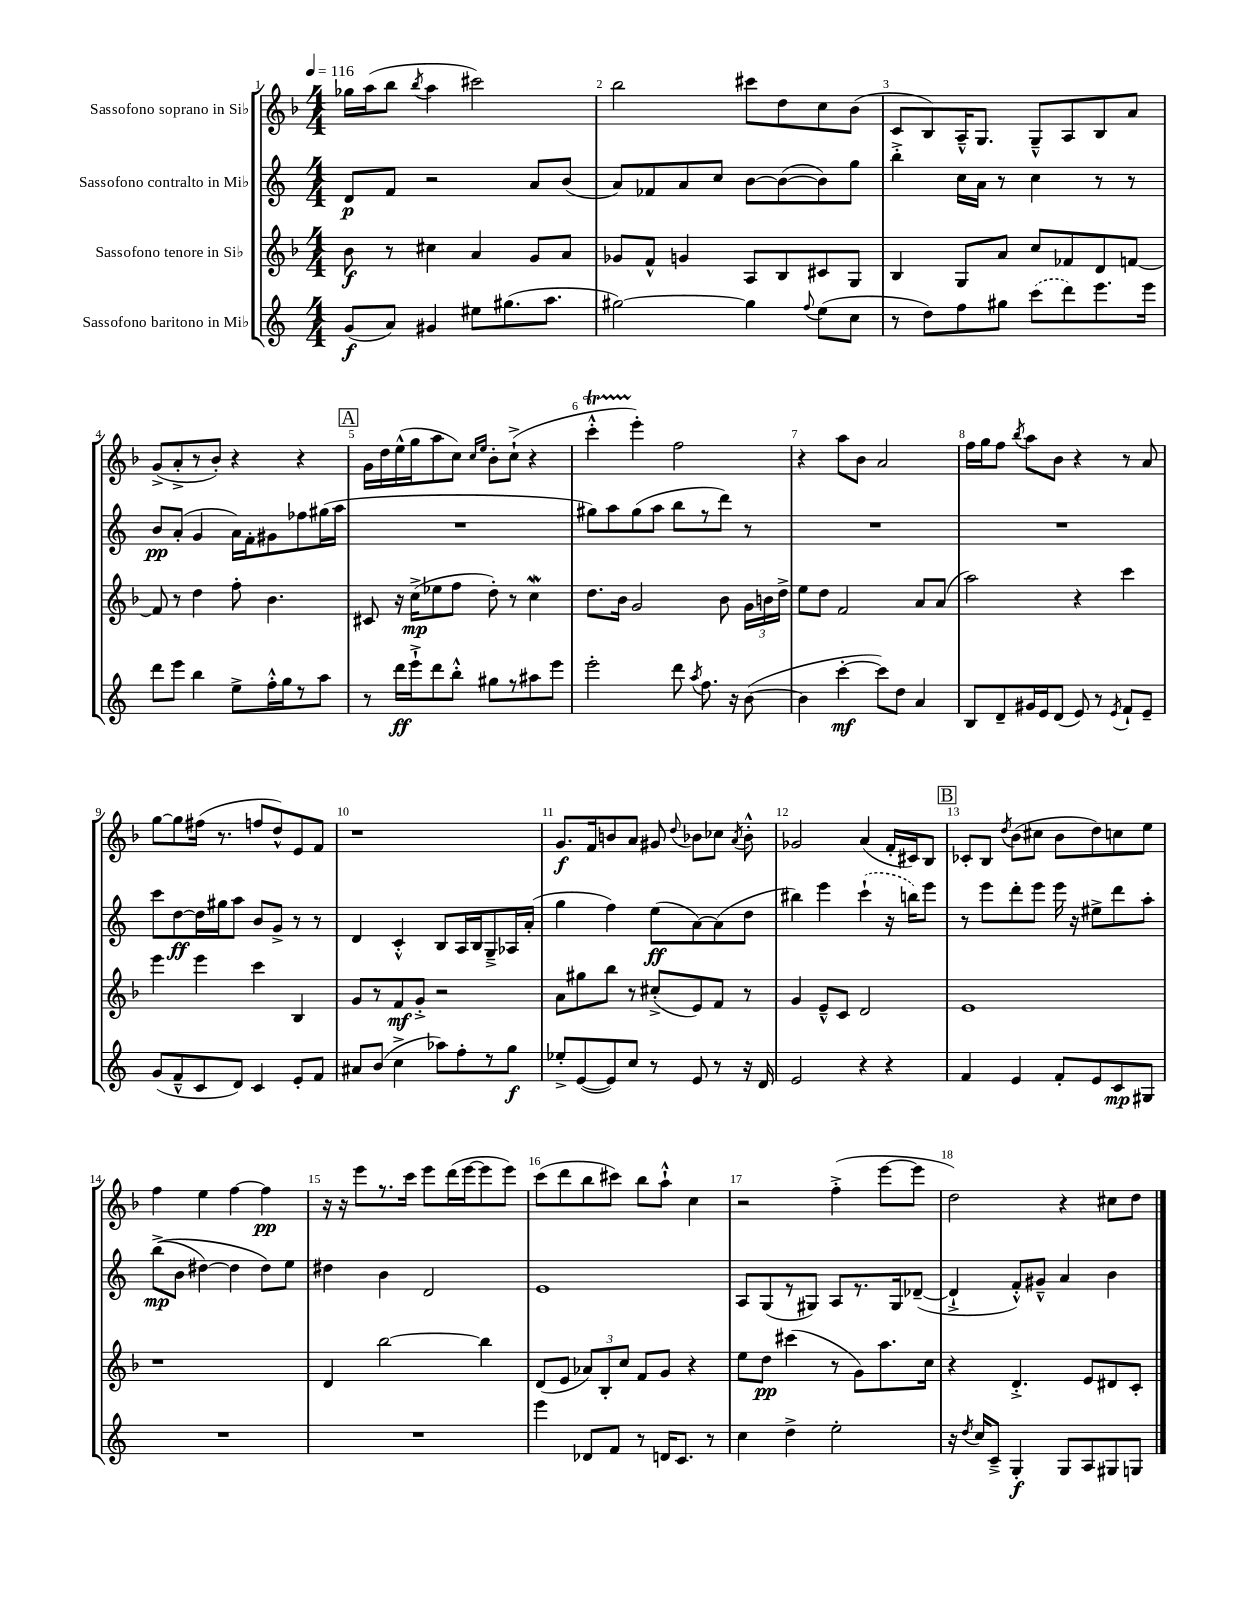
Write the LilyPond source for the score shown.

<<
\new StaffGroup <<
\new Staff = "s0" \with { instrumentName = "Sassofono soprano in Sib" } {
    \clef treble \key f \major \numericTimeSignature \time 4/4 \tempo 4 = 116
    \autoBeamOff ges''16[ a''16( bes''8] \acciaccatura { bes''8 } a''4 cis'''2) |
    bes''2 cis'''8[ d''8 c''8 bes'8]( |
    c'8[ bes8) a16---^ g8.] g8[---^ a8 bes8 a'8] |
    g'8[->( a'8-.-> r8 bes'8]-.) r4 r4 |
    \mark \markup { \box "A" } g'16[ d''16 e''16-^( g''16 a''8 c''8]) \grace { c''16[ e''16] } bes'8[-. c''8]-!->( r4 |
    c'''4-.-^\startTrillSpan e'''4-.\stopTrillSpan) f''2 |
    r4 a''8[ bes'8] a'2 |
    f''16[ g''16 f''8] \acciaccatura { bes''8 } a''8[ bes'8] r4 r8 a'8 |
    g''8[~ g''8 fis''16]( r8. f''8[ d''8-^) e'8 f'8] |
    r1 |
    g'8.[\f f'16 b'8 a'8] gis'8 \appoggiatura { d''8 } bes'8[ ces''8] \acciaccatura { a'8 } bes'8-.-^ |
    ges'2 a'4( f'16[-. cis'16) bes8] |
    \mark \markup { \box "B" } ces'8[-. bes8] \acciaccatura { d''8 } bes'8[( cis''8] bes'8[ d''8) c''8 e''8] |
    f''4 e''4 f''4~ f''4\pp |
    r16 r16 e'''8[ r8. c'''16] e'''8[ d'''16( e'''16~ e'''8 e'''8]) |
    c'''8[( d'''8 bes''8 cis'''8]) bes''8[ a''8]-!-^ c''4 |
    r2 f''4-.->( e'''8[~ e'''8] |
    d''2) r4 cis''8[ d''8] \bar "|." |
}
\new Staff = "s1" \with { instrumentName = "Sassofono contralto in Mib" } {
    \clef treble \key c \major \numericTimeSignature \time 4/4
    \autoBeamOff d'8[\p f'8] r2 a'8[ b'8]( |
    a'8[) fes'8 a'8 c''8] b'8[~ b'8~( b'8) g''8] |
    b''4-.-> c''16[ a'16] r8 c''4 r8 r8 |
    b'8[\pp a'8]-.( g'4 a'16[) f'16-. gis'8 fes''8 gis''16( a''16] |
    \mark \markup { \box "A" } R1 |
    gis''8[) a''8 gis''8( a''8] b''8[ r8 d'''8]) r8 |
    R1 |
    R1 |
    c'''8[ d''8~\ff d''16 gis''16 a''8] b'8[ g'8]-> r8 r8 |
    d'4 c'4-.-^ b8[ a16 b16 g8---> aes16 a'16]-.( |
    g''4 f''4) e''8[\ff( a'8~) a'8( d''8] |
    bis''4) e'''4 \once \slurDashed c'''4-!( r16 b''16[) e'''8] |
    \mark \markup { \box "B" } r8 e'''8[ d'''8-. e'''8] e'''16 r16 eis''8[-> d'''8 a''8]-. |
    b''8[->\mp(\( b'8] dis''4~) dis''4 dis''8[\) e''8] |
    dis''4 b'4 d'2 |
    e'1 |
    a8[ g8( r8 gis8]) a8[ r8. gis16 des'8]~--( |
    des'4-!-> f'8[-.-^) gis'8]---^ a'4 b'4 \bar "|." |
}
\new Staff = "s2" \with { instrumentName = "Sassofono tenore in Sib" } {
    \clef treble \key f \major \numericTimeSignature \time 4/4
    \autoBeamOff bes'8\f r8 cis''4 a'4 g'8[ a'8] |
    ges'8[ f'8]-^ g'4 a8[ bes8 cis'8 g8] |
    bes4 g8[ a'8] c''8[ fes'8 d'8 f'8]~ |
    f'8 r8 d''4 f''8-. bes'4. |
    \mark \markup { \box "A" } cis'8 r16 c''16[->\mp( ees''8 f''8] d''8-.) r8 c''4\mordent |
    d''8.[ bes'16] g'2 bes'8 \tuplet 3/2 { g'16[ b'16 d''16]-> } |
    e''8[ d''8] f'2 a'8[ a'8]( |
    a''2) r4 c'''4 |
    e'''4 e'''4 c'''4 bes4 |
    g'8[ r8 f'8\mf g'8]-.-> r2 |
    a'8[ gis''8 bes''8] r8 cis''8[-.->( e'8) f'8] r8 |
    g'4 e'8[---^ c'8] d'2 |
    \mark \markup { \box "B" } e'1 |
    r1 |
    d'4 bes''2~ bes''4 |
    d'8[( e'8] \tuplet 3/2 { aes'8[) bes8-. c''8] } f'8[ g'8] r4 |
    e''8[ d''8]\pp cis'''4( r8 g'8[) a''8. c''16] |
    r4 d'4.-.-> e'8[ dis'8 c'8]-. \bar "|." |
}
\new Staff = "s3" \with { instrumentName = "Sassofono baritono in Mib" } {
    \clef treble \key c \major \numericTimeSignature \time 4/4
    \autoBeamOff g'8[\f( a'8]) gis'4 eis''8[ gis''8.( a''8.] |
    gis''2~) gis''4 \appoggiatura { f''8 } e''8[( c''8] |
    r8 d''8[) f''8 gis''8] \once \slurDashed c'''8[( d'''8) e'''8. e'''16] |
    d'''8[ e'''8] b''4 e''8[-> f''16-.-^ g''16 r8 a''8] |
    \mark \markup { \box "A" } r8 d'''16[\ff e'''16-!-> d'''8 b''8]-.-^ gis''8[ r8 ais''8 e'''8] |
    e'''2-. d'''8 \acciaccatura { a''8 } f''8. r16 b'8~( |
    b'4 c'''4~-.\mf c'''8[) d''8] a'4 |
    b8[ d'8-- gis'16 e'16 d'8]( e'8) r8 \acciaccatura { e'8 } f'8[-! e'8]-- |
    g'8[( f'8---^ c'8 d'8]) c'4 e'8[-. f'8] |
    ais'8[ b'8]( c''4-> aes''8[) f''8-. r8 g''8]\f |
    ees''8[-.-> e'8~( e'8) c''8] r8 e'8 r8 r16 d'16 |
    e'2 r4 r4 |
    \mark \markup { \box "B" } f'4 e'4 f'8[-. e'8 c'8\mp gis8] |
    R1 |
    R1 |
    e'''4 des'8[ f'8] r8 d'16[ c'8.] r8 |
    c''4 d''4-> e''2-. |
    r16 \acciaccatura { d''8 } c''16[ c'8]---> g4-.\f g8[ a8 gis8 g8] \bar "|." |
}
>>
>>
\layout { \context { \Score \override BarNumber.break-visibility = ##(#f #t #t) barNumberVisibility = #all-bar-numbers-visible } }
